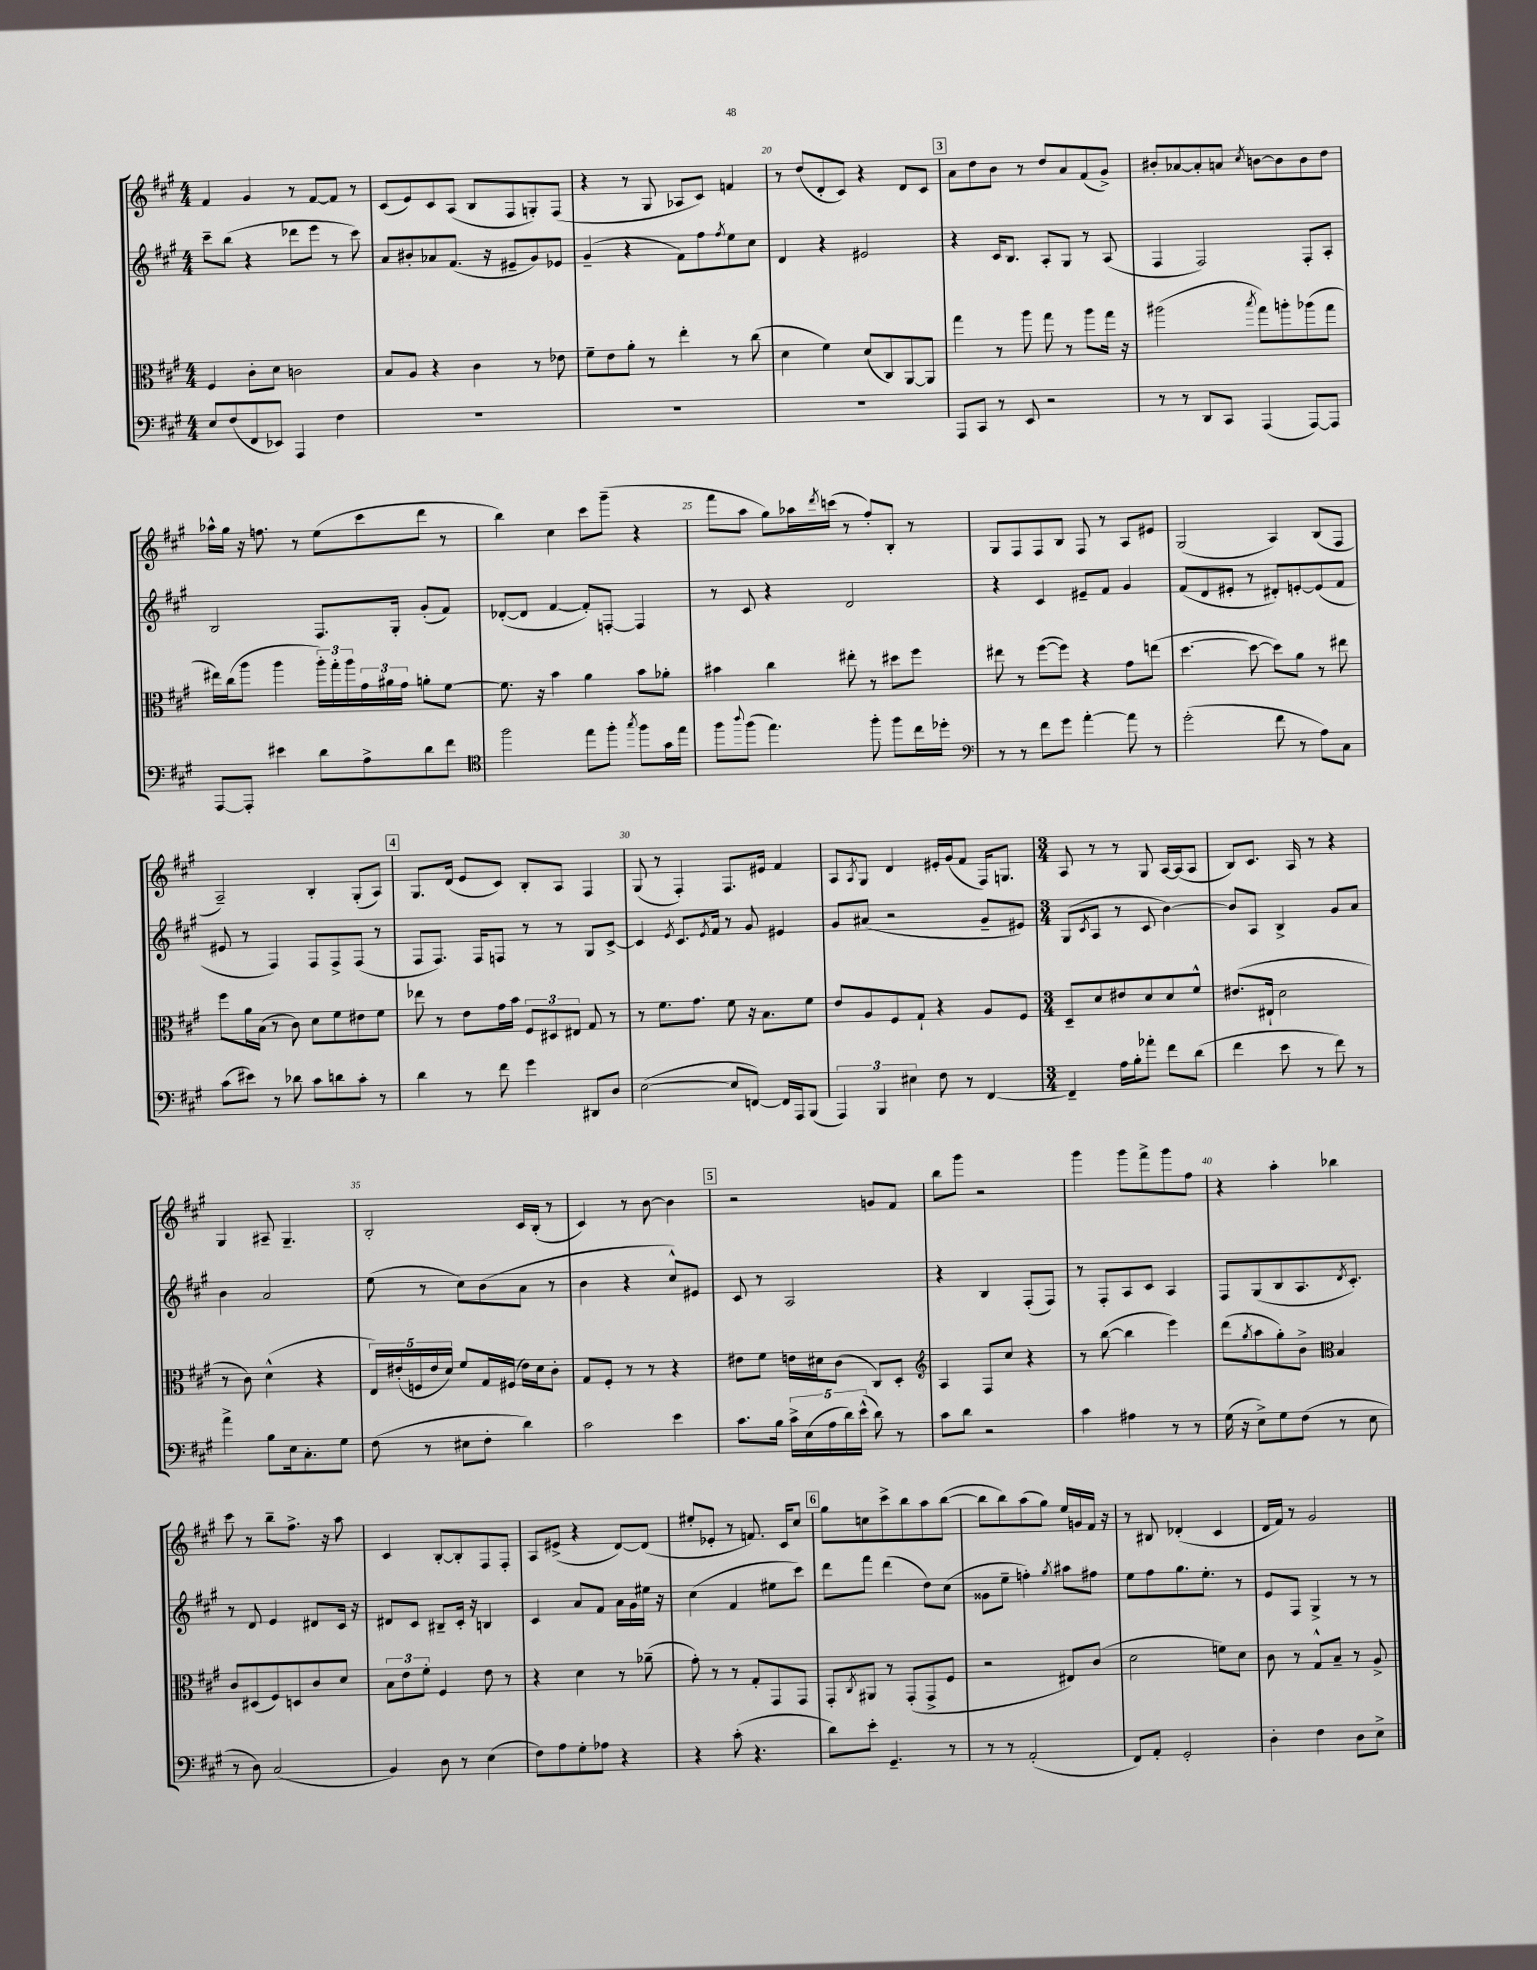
<<
\new StaffGroup <<
\new Staff = "s0" {
    \clef treble \key a \major \numericTimeSignature \time 4/4
    fis'4 gis'4 r8 fis'8~ fis'8 r8 |
    cis'8( e'8) cis'8 a8( b8 fis8 g8-.) fis8( |
    r4 r8 gis8 aes8 cis'8) f'4 |
    r8 d''8( d'8-. cis'8) r4 d'8 cis'8 |
    \mark \markup { \box "3" } a'8 d''8 b'8 r8 d''8 a'8 fis'8( gis'8->) |
    bis'8-. aes'8~ aes'8-. a'8 \acciaccatura { cis''8 } b'8~ b'8 b'8 d''8 |
    aes''16-^ gis''16 r16 f''8. r8 e''8( cis'''8 d'''8 r8 |
    b''4) cis''4 cis'''8 gis'''8--( r4 |
    fis'''8 a''8 gis''8) aes''16 \acciaccatura { d'''8 } c'''16( r8 fis''8-.) b8-. r8 |
    gis8 fis8 fis8 b8 fis8 r8 a8 eis'8 |
    gis2( a4) b8( fis8 |
    a2--) b4-. gis8-.( a8) |
    \mark \markup { \box "4" } gis8. d'16( e'8 cis'8) b8-. a8 fis4 |
    gis8( r8 fis4-.) fis8. eis'16 fis'4 |
    a8 \acciaccatura { a8 } gis8 d'4 eis'16-. gis'16( fis'8 fis16) g8. |
    \numericTimeSignature \time 3/4 a8 r8 r8 gis8 a16~ a16( a8 |
    b8) cis'8. a16 r8 r4 |
    gis4 ais8-- gis4.-- |
    b2-. cis'16 b16-.( r8 |
    cis'4) r8 b'8~ b'4 |
    \mark \markup { \box "5" } r2 g'8 fis'8 |
    b''8 gis'''8 r2 |
    gis'''4 gis'''8 fis'''8-> gis'''8 fis''8 |
    r4 a''4-. bes''4 |
    cis'''8 r8 b''8-- fis''8.-> r16 a''8 |
    cis'4 b8~-. b8-. fis8 fis8-. |
    a8 eis'8->( r4 d'8~) d'8( |
    eis''8-. ees'8-. r8 f'8.) cis'16 cis''8 |
    \mark \markup { \box "6" } gis''8 c''8 cis'''8-> b''8 a''8 b''8~( |
    b''8 b''8) a''8( gis''8) e''16 g'16 fis'16 r16 |
    r8 bis8 des'4-.( cis'4 |
    d'16 fis'16) r8 gis'2 \bar "|." |
}
\new Staff = "s1" {
    \clef treble \key a \major \numericTimeSignature \time 4/4
    cis'''8-- b''8( r4 des'''8 e'''8 r8 cis'''8) |
    a'8 bis'8-. aes'8 fis'8.( r16 eis'8-- gis'8) ees'8 |
    gis'4--( r4 fis'8) fis''8 \acciaccatura { fis''8 } e''8 cis''8 |
    d'4 r4 eis'2 |
    \mark \markup { \box "3" } r4 cis'16 b8. a8-. gis8 r8 a8( |
    fis4 fis2) fis8-. a8-. |
    b2 fis8. gis16-. gis'8-.( fis'8) |
    des'8~-.( des'8 fis'4~ fis'8-.) f8~-. f4 |
    r8 cis'8 r4 d'2 |
    r4 cis'4 eis'8-- fis'8 gis'4 |
    fis'8( d'8 eis'8-. r8 dis'8-.) e'8~-. e'8( fis'8 |
    eis'8 r8 fis4) fis8 fis8-> fis8( r8 |
    \mark \markup { \box "4" } fis8 fis8.) fis16 f8 r8 r8 gis8 cis'8~-> |
    cis'4 \acciaccatura { e'8 } cis'8. \acciaccatura { e'8 } fis'16 r8 gis'8 eis'4 |
    gis'8 ais'8( r2 gis'8-- eis'8) |
    \numericTimeSignature \time 3/4 gis8( \acciaccatura { cis'8 } a8 r8 cis'8 b'4~) |
    b'8 a8 b4-> gis'8 a'8 |
    b'4 a'2 |
    e''8( r8 cis''8) b'8( a'8 r8 |
    b'4 r4 cis''8-^) eis'8 |
    \mark \markup { \box "5" } cis'8 r8 a2 |
    r4 b4 fis8-.( fis8) |
    r8 fis8-. a8 cis'8 a4 |
    fis8 gis8( b8 a8. \acciaccatura { d'8 } cis'8.-.) |
    r8 d'8 e'4 dis'8 cis'16 r16 |
    dis'8 cis'8 bis8-- cis'16-. r16 b4 |
    cis'4 a'8 fis'8 a'16 gis'16 eis''16 r16 |
    cis''4( fis'4 eis''8 cis'''8) |
    \mark \markup { \box "6" } d'''8 fis'''8 d'''4( d''8) cis''8( |
    gisis'8 e''8-- f''4-.) \acciaccatura { gis''8 } ais''8 fis''8 |
    e''8 fis''8 gis''8. e''8.-. r8 |
    e'8 fis8 gis4-> r8 r8 \bar "|." |
}
\new Staff = "s2" {
    \clef alto \key a \major \numericTimeSignature \time 4/4
    fis4 cis'8-. d'8 c'2 |
    b8 a8 r4 cis'4 r8 ees'8 |
    fis'8-- e'8 a'8-. r8 e''4-. r8 cis''8( |
    d'4 fis'4) d'8( cis8) a,8~ a,8 |
    \mark \markup { \box "3" } gis''4 r8 a''8 gis''8 r8 a''8 gis''16 r16 |
    ais''2( \acciaccatura { b''8 } gis''8) a''8-. aes''8( gis''8 |
    eis''16) cis''16( a''8 a''4 \tuplet 3/2 { a''16-.) gis''16-. a''16 } \tuplet 3/2 { gis'16 ais'16 gis'16 } a'8-. fis'8~ |
    fis'8. r16 b'4 a'4 b'8 aes'8-. |
    bis'4 cis''4 eis''8-. r8 dis''8 fis''8 |
    eis''8 r8 fis''8~( fis''8) r4 gis'8 e''8( |
    d''4.~ d''8~ d''8) a'8 r8 eis''8 |
    fis''8 a'16 b16( r8 cis'8) d'8 fis'8 eis'8 fis'8 |
    \mark \markup { \box "4" } ees''8 r8 e'8 gis'16 b'16 \tuplet 3/2 { fis8 dis8 eis8 } gis8 r8 |
    r8 fis'8. gis'8. fis'8 r16 b8. fis'8 |
    e'8 a8 fis8 gis8-! r4 a8 fis8 |
    \numericTimeSignature \time 3/4 d8-- d'8 eis'8 d'8 d'8 fis'8-^ |
    eis'8.( eis16-! d'2 |
    r8 cis'8) d'4-^( r4 |
    \tuplet 5/4 { e16) eis'16-.( f16 eis'16 d'16) } fis'8 gis16 fis16( eis'16) d'16 cis'8-. |
    gis8 fis8-. r8 r8 r4 |
    \mark \markup { \box "5" } eis'8 fis'8 e'16 dis'16 cis'8( cis8) d8-. |
    \clef treble a4 fis8 cis''8 r4 |
    r8 b''8~( b''4 e'''4) |
    d'''8( \acciaccatura { gis''8 } a''8 gis''8-.) b'8-> \clef alto b4 |
    cis'8 dis8( fis8) d8 cis'8 d'8 |
    \tuplet 3/2 { b8 e'8 fis'8-. } fis4 e'8 r8 |
    r4 d'4 r8 aes'8--( |
    gis'8-.) r8 r8 gis8-. gis,8 gis,8 |
    \mark \markup { \box "6" } gis,8-. \acciaccatura { cis8 } ais,8 r8 gis,8-.( gis,8-> fis8 |
    r2 eis8) cis'8( |
    d'2 f'8) d'8 |
    cis'8 r8 gis8-^ b8-- r8 a8-> \bar "|." |
}
\new Staff = "s3" {
    \clef bass \key a \major \numericTimeSignature \time 4/4
    e8 fis8( fis,8 ees,8) a,,4 fis4 |
    R1 |
    R1 |
    R1 |
    \mark \markup { \box "3" } a,,8 cis,8 r8 e,8 r2 |
    r8 r8 d,8 cis,8 a,,4( a,,8~) a,,8 |
    a,,8~ a,,8-. eis'4 d'8 a8-> d'8 fis'8 |
    \clef tenor fis''2 e''8 fis''8-. \acciaccatura { gis''8 } fis''8 gis'16 e''16 |
    fis''8 \appoggiatura { a''8 } fis''8( e''4.) fis''8-. fis''8 cis''16 des''16-. |
    \clef bass r8 r8 fis'8 gis'8 a'4~-. a'8 r8 |
    gis'2-.( fis'8 r8 a8) cis8 |
    cis'8( eis'8) r8 des'8 cis'8 d'8 cis'8-. r8 |
    \mark \markup { \box "4" } d'4 r8 fis'8 gis'4 dis,8 d8 |
    e2~( e8 f,8~) f,16 a,,16 b,,8( |
    \tuplet 3/2 { a,,4) b,,4 eis4 } fis8 r8 fis,4~ |
    \numericTimeSignature \time 3/4 fis,4-- a16 b16-. aes'8-. fis'8 d'8( |
    fis'4 e'8 r8 fis'8) r8 |
    a'4-> b8 e16 cis8.-. gis8 |
    fis8( r8 eis8 fis8-. d'4) |
    cis'2 e'4 |
    \mark \markup { \box "5" } cis'8. b16 \tuplet 5/4 { cis'16-> e16( a16 d'16) e'16-^( } d'8) r8 |
    cis'8 d'8 r2 |
    cis'4 ais4 r8 r8 |
    gis16( r16 e8->) gis8 fis8( r8 e8 |
    r8 d8) cis2( |
    b,4) d8 r8 e4( |
    fis8) a8 gis8-. aes8 r4 |
    r4 cis'8-.( r4. |
    \mark \markup { \box "6" } d'8) e'8-. gis,4.-- r8 |
    r8 r8 a,2-.( |
    fis,8) a,8-. gis,2-. |
    d4-. fis4 d8 e8-> \bar "|." |
}
>>
>>
\layout { \context { \Score currentBarNumber = #17 \override BarNumber.break-visibility = ##(#f #t #t) barNumberVisibility = #(every-nth-bar-number-visible 5) } }
